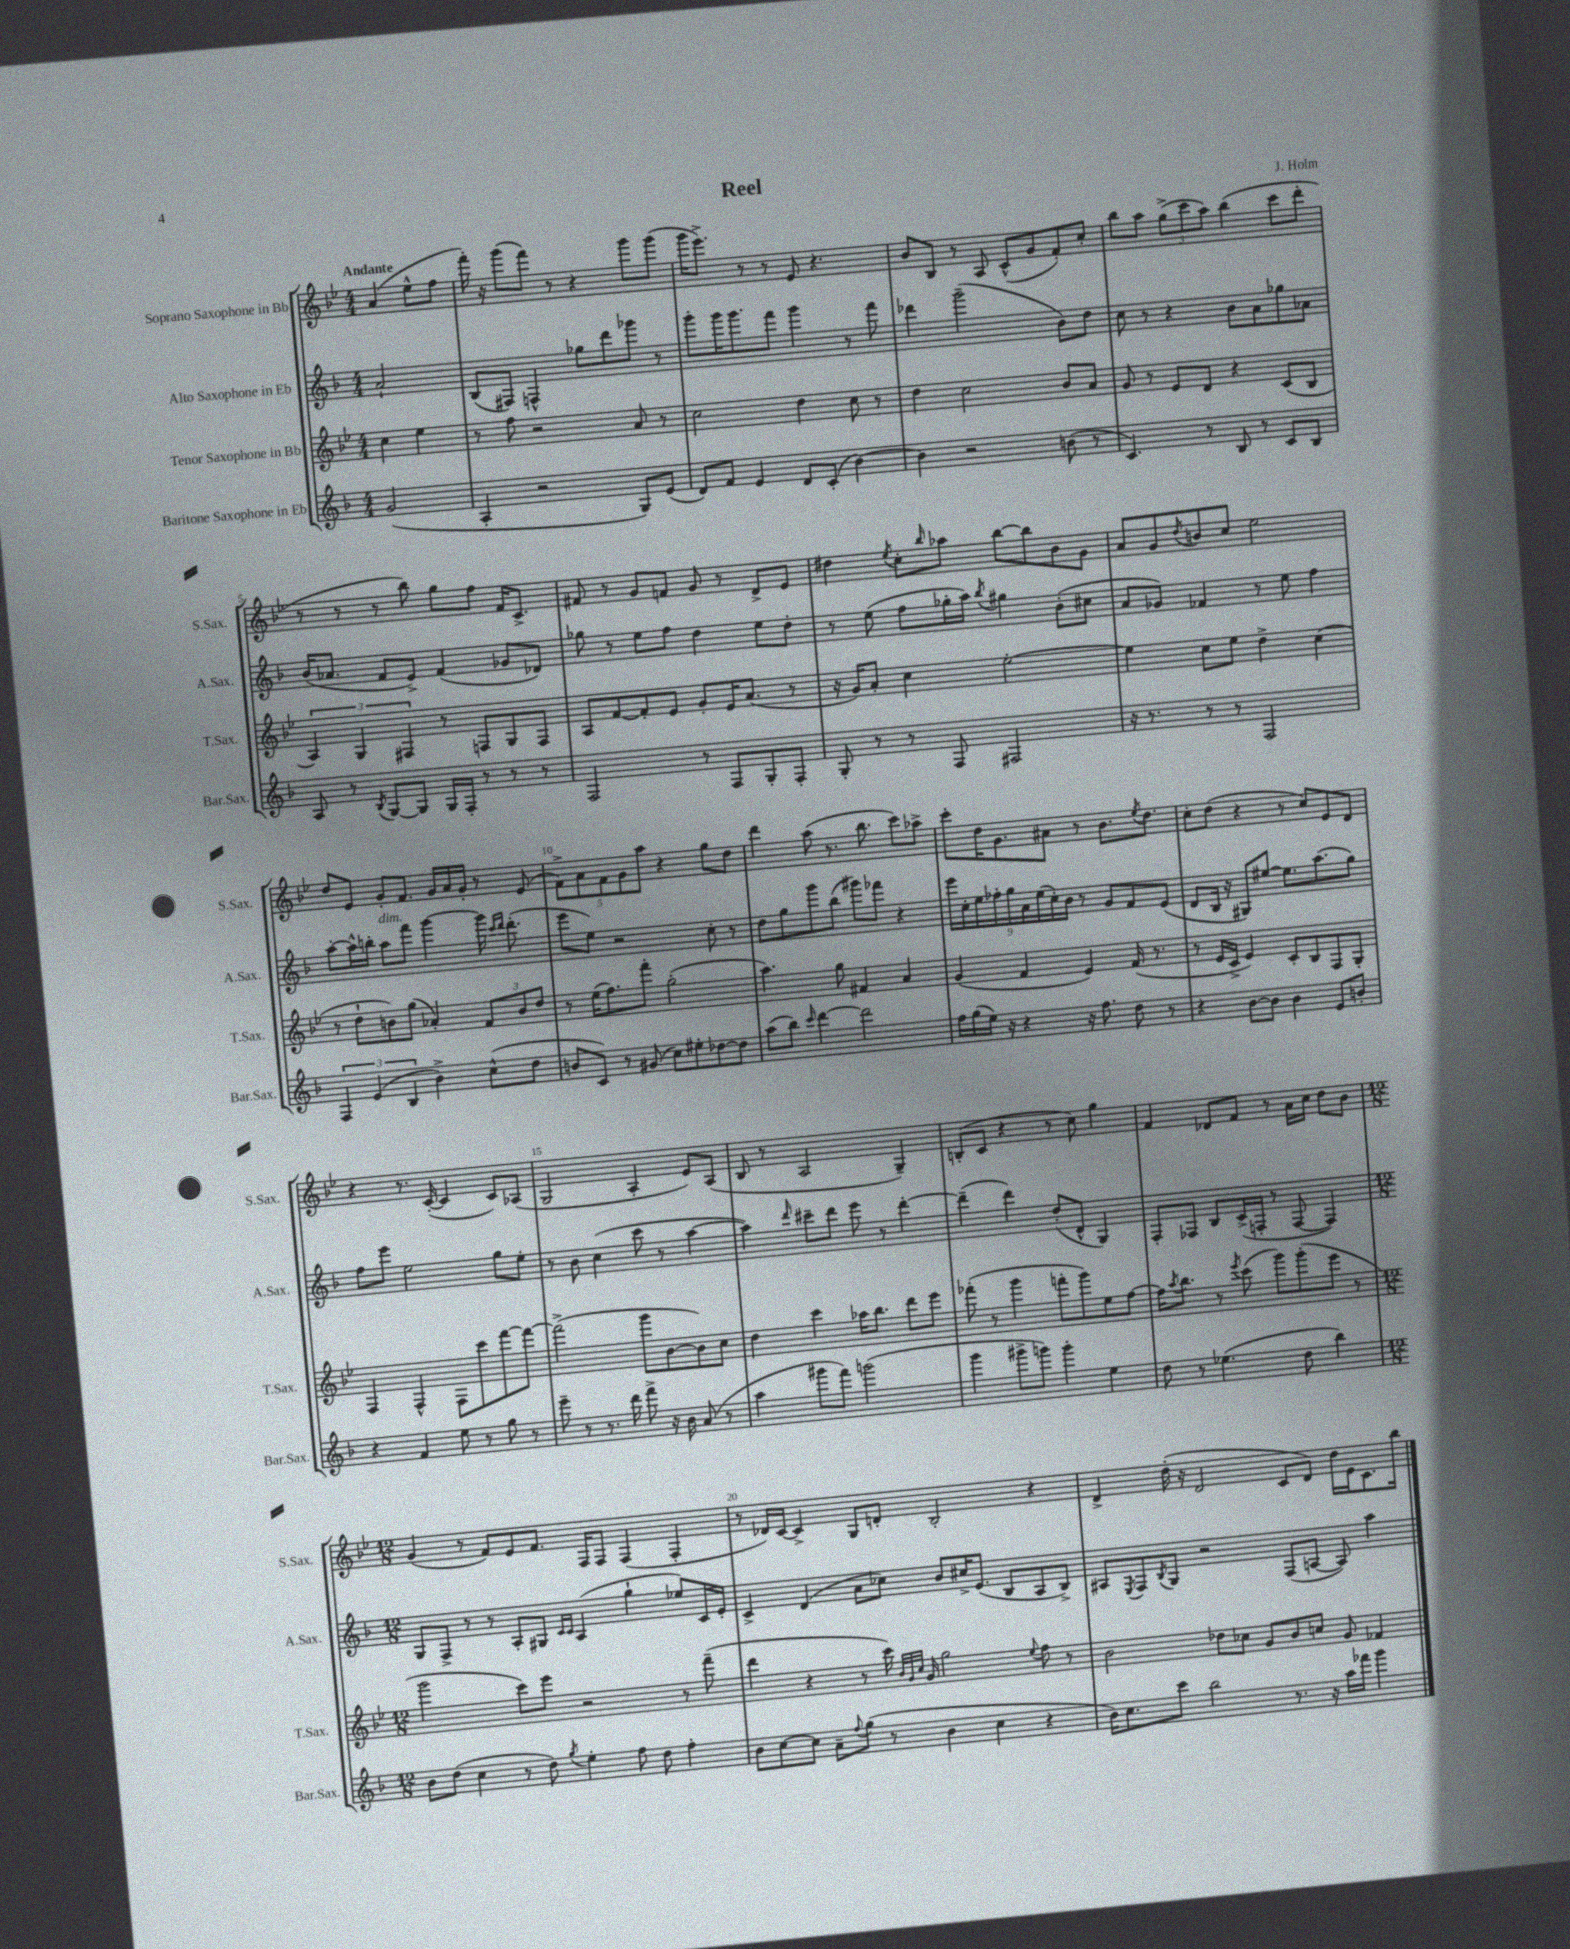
\header { title = "Reel" composer = "J. Holm" }
<<
\new StaffGroup <<
\new Staff = "s0" \with { instrumentName = "Soprano Saxophone in Bb" shortInstrumentName = "S.Sax." } {
    \clef treble \key bes \major \numericTimeSignature \time 4/4 \partial 2 \tempo "Andante"
    a'4( ees''8-^ f''8 |
    f'''16-.) r16 g'''8( f'''8) r8 r4 g'''8 g'''8( |
    g'''16 ees'''8.->) r8 r8 ees'8 r4. |
    bes'8 bes8 r8 a8 c'8-^( g'8 f'8-.) c''8-. |
    bes''8 a''8 \tuplet 3/2 { g''8->( c'''8 a''8) } bes''4( c'''8 d'''8-. |
    r8 r8 r8 bes''8) g''8 f''8 f'16 c'8.-> |
    fis'8 r8 g'8 f'8 g'8 r8 d'8-> ees'8 |
    dis''4 \acciaccatura { ees''8 } c''8-. \grace { bes''16 } aes''8 bes''8~ bes''8 bes'8 g'8 |
    a'8 g'8 \acciaccatura { d''8 } b'8 c''8 ees''2 |
    d''8 ees'8 g'8-. f'8. g'16 a'16 g'16-. r8 ees'8( |
    \tuplet 5/4 { f'8->) a'8 f'8 g'8 a''8 } r4 g''8 d''8 |
    d'''4 a''8( r8. bes''8. c'''8) aes''8-> |
    c'''8-. d''16 g'8. ais'8 r8 bes'8. \acciaccatura { ees''8 } d''8. |
    c''8-. d''8( r4 r8 c''8) ees'8 d'8 |
    r4 r8. c'16~-.( c'4 c'8) aes8( |
    g2 a4-. ees'8) a8( |
    bes8 r8 a2 g4--) |
    b8-.( c'8 r4 r8 c''8) g''4 |
    f'4 des'8 f'8 r8 a'16 c''16 d''8 bes'8 |
    \numericTimeSignature \time 12/8 g'4( r8 f'8) ees'8 f'8. f16 f8 f4( f4-. |
    r8 des'16) c'16~ c'4-> g8 d'8-. bes2-. r4 |
    d'4-> d''16-.( r16 d'2 c'8 d'8) d''16 ees'16 c'8. bes''16 \bar "|." |
}
\new Staff = "s1" \with { instrumentName = "Alto Saxophone in Eb" shortInstrumentName = "A.Sax." } {
    \clef treble \key f \major \numericTimeSignature \time 4/4 \partial 2
    a'2-! |
    bes8( fis8) f4-^ ges''8 d'''8 ges'''8 r8 |
    g'''8-. g'''16 g'''8. f'''8 g'''4 r8 f'''8 |
    des'''4 g'''2--( bes'8) d''8 |
    c''8 r8 r4 bes'8 a'8 ges''8 aes'8 |
    bes'16( aes'8. f'8 e'8->) f'4( ges'8 des'8) |
    ges''8 r8 e''8 f''8 d''4 e''8 d''8-. |
    r8 e''8( f''8 ges''16-. a''16) \acciaccatura { bes''8 } gis''4 bes'8-.( cis''8 |
    a'8 ges'8) fes'4 r8 e''8 f''4 |
    a''8~-. a''16-^ b''16-. a''8^\markup { \italic "dim." } f'''8 g'''4~ g'''16 \grace { c'''16 d'''16 } d'''8.-.( |
    e'''8 e''8) r2 c''8-. r8 |
    d''8 g''8 g'''8 bes''8( gis'''8) fes'''8 r4 |
    \tuplet 9/8 { e'''16 c''16-. e''16 fes''16-. g''16 a'16 e''16( c''16-.) bes'16 } r8 g'8 f'8 e'8( |
    d'8 bes16 r16 gis8) eis''8~ eis''8. a''8.( g''8) |
    f''8 e'''8 e''2 g''8 e''8-. |
    r8 bes'8 c''4( c'''8 r8 a''4~ |
    a''4) \grace { d'''16 } cis'''8-- d'''8 e'''8 r8 d'''4~-. |
    d'''4--( d'''4) d''8-.( d'8-^ g4) |
    f8-. fes8 bes8 c'16->( f16-. r8 f8~ f4) |
    \numericTimeSignature \time 12/8 g8 f8-> r8 r8 a8-. gis8 \grace { c'16 c'16 } a4( g''4-! ees''8) c'16 e'16-. |
    c'4-> d'4( a'8 ces''8) bes'8 cis''16-> e'8.( bes8 a8 bes8->) |
    ais8 \acciaccatura { e8 } f8 \acciaccatura { bes8 } g8 r2 f8( a8~ a8) a''4 \bar "|." |
}
\new Staff = "s2" \with { instrumentName = "Tenor Saxophone in Bb" shortInstrumentName = "T.Sax." } {
    \clef treble \key bes \major \numericTimeSignature \time 4/4 \partial 2
    c''4 ees''4 |
    r8 f''8 r2 a'8 r8 |
    c''2 d''4 c''8 r8 |
    d''4 c''2 bes'8 a'8 |
    g'8 r8 ees'8 d'8 r4 c'8( bes8 |
    \tuplet 3/2 { a4) g4 fis4 } r8 f8 g8 f8 |
    a8 f'8~ f'8-. ees'8 g'8-. ees'16 a'8.( r8 |
    r16 g'16) a'8-. c''4 ees''2~-. |
    ees''4 c''8 ees''8 d''4-> c''4( |
    r8 d''8-! b'8) g''8( aes'4-.) \tuplet 3/2 { f'8 b'8 d''8 } |
    r8 ees''16( f''8.) f'''8-. g''2-.( |
    a''4.) g''8 fis'4 a'4 |
    g'4( f'4 ees'4) f'16( r8. |
    r8 ees'16 c'16-> ees'4) c'8-. bes8 f8 g8-. |
    f4 f4-^ f8 c'''8 f'''8~ f'''8~ |
    f'''2->( g'''8 bes'8~ bes'8) c''8 |
    d''4 c'''4 aes''16 bes''8. d'''8 ees'''8 |
    fes'''8-.( r8 g'''4 f'''8-. g'''8) ees''8 f''8~ |
    f''16 \acciaccatura { a''8 } bes''8. r8 \acciaccatura { ees'''8 } c'''8( g'''8) g'''8-.( ees'''8 r8 |
    \numericTimeSignature \time 12/8 g'''2 c'''8) ees'''8 r2 r8 f'''8--( |
    d'''4 r4 r8 c'''16) \grace { bes'32 g'32 c''32 } g'16 g''2 \appoggiatura { ees''8 } f''8 r8 |
    bes'2 des''8 ces''8 g'8 bes'8 c''8 g'8 fes'4 \bar "|." |
}
\new Staff = "s3" \with { instrumentName = "Baritone Saxophone in Eb" shortInstrumentName = "Bar.Sax." } {
    \clef treble \key f \major \numericTimeSignature \time 4/4 \partial 2
    g'2( |
    a4-. r2 g8) e'8( |
    d'8) f'8 e'4 d'8 c'8-.( bes'4~) |
    bes'4 r2 b'8( r8 |
    c'4.) r8 bes8 r8 c'8 bes8 |
    a8 r8 \acciaccatura { bes8 } g8~ g8 g16 f16-. r8 r8 r8 |
    f2 r8 f8 g8-. f8-. |
    g8-. r8 r8 f8 fis2 |
    r16 r8. r8 r8 f2 |
    \tuplet 3/2 { f4 e'4( bes4 } bes'4->) c''8-^( d''8 |
    b'8 c'8) r8 gis'8( c''8) eis''8-. des''8~ des''8 |
    a''8( bes''8) \grace { c'''16 } d'''4~ d'''2 |
    f''16 g''16( e''16) r16 r4 r16 f''8. d''8 r8 |
    r4 bes'8~ bes'8 bes'4 e'8 b'8-. |
    r4 f'4 e''8 r8 g''8 r8 |
    e'''8-- r8 r8. d'''16 f'''8-> r16 bes'16 a'8( r8 |
    a''4 gis'''8 f'''8) g'''2( |
    g'''4 gis'''8-> g'''8) g'''4-. e''4 |
    d''8 r8 ees''4.( d''8 bes''4) |
    \numericTimeSignature \time 12/8 bes'8 d''8( c''4 r8 d''8) \acciaccatura { g''8 } e''4-. f''8 d''8 f''4-. |
    bes'8 c''8~ c''8 a'8-- \appoggiatura { f''8 } g''8( r8 bes'4 c''4 r4 |
    bes'16) c''8. c'''8 bes''2 r8. r16 a''16 fes'''16 g'''4 \bar "|." |
}
>>
>>
\layout { \context { \Score \override BarNumber.break-visibility = ##(#f #t #t) barNumberVisibility = #(every-nth-bar-number-visible 5) } }
